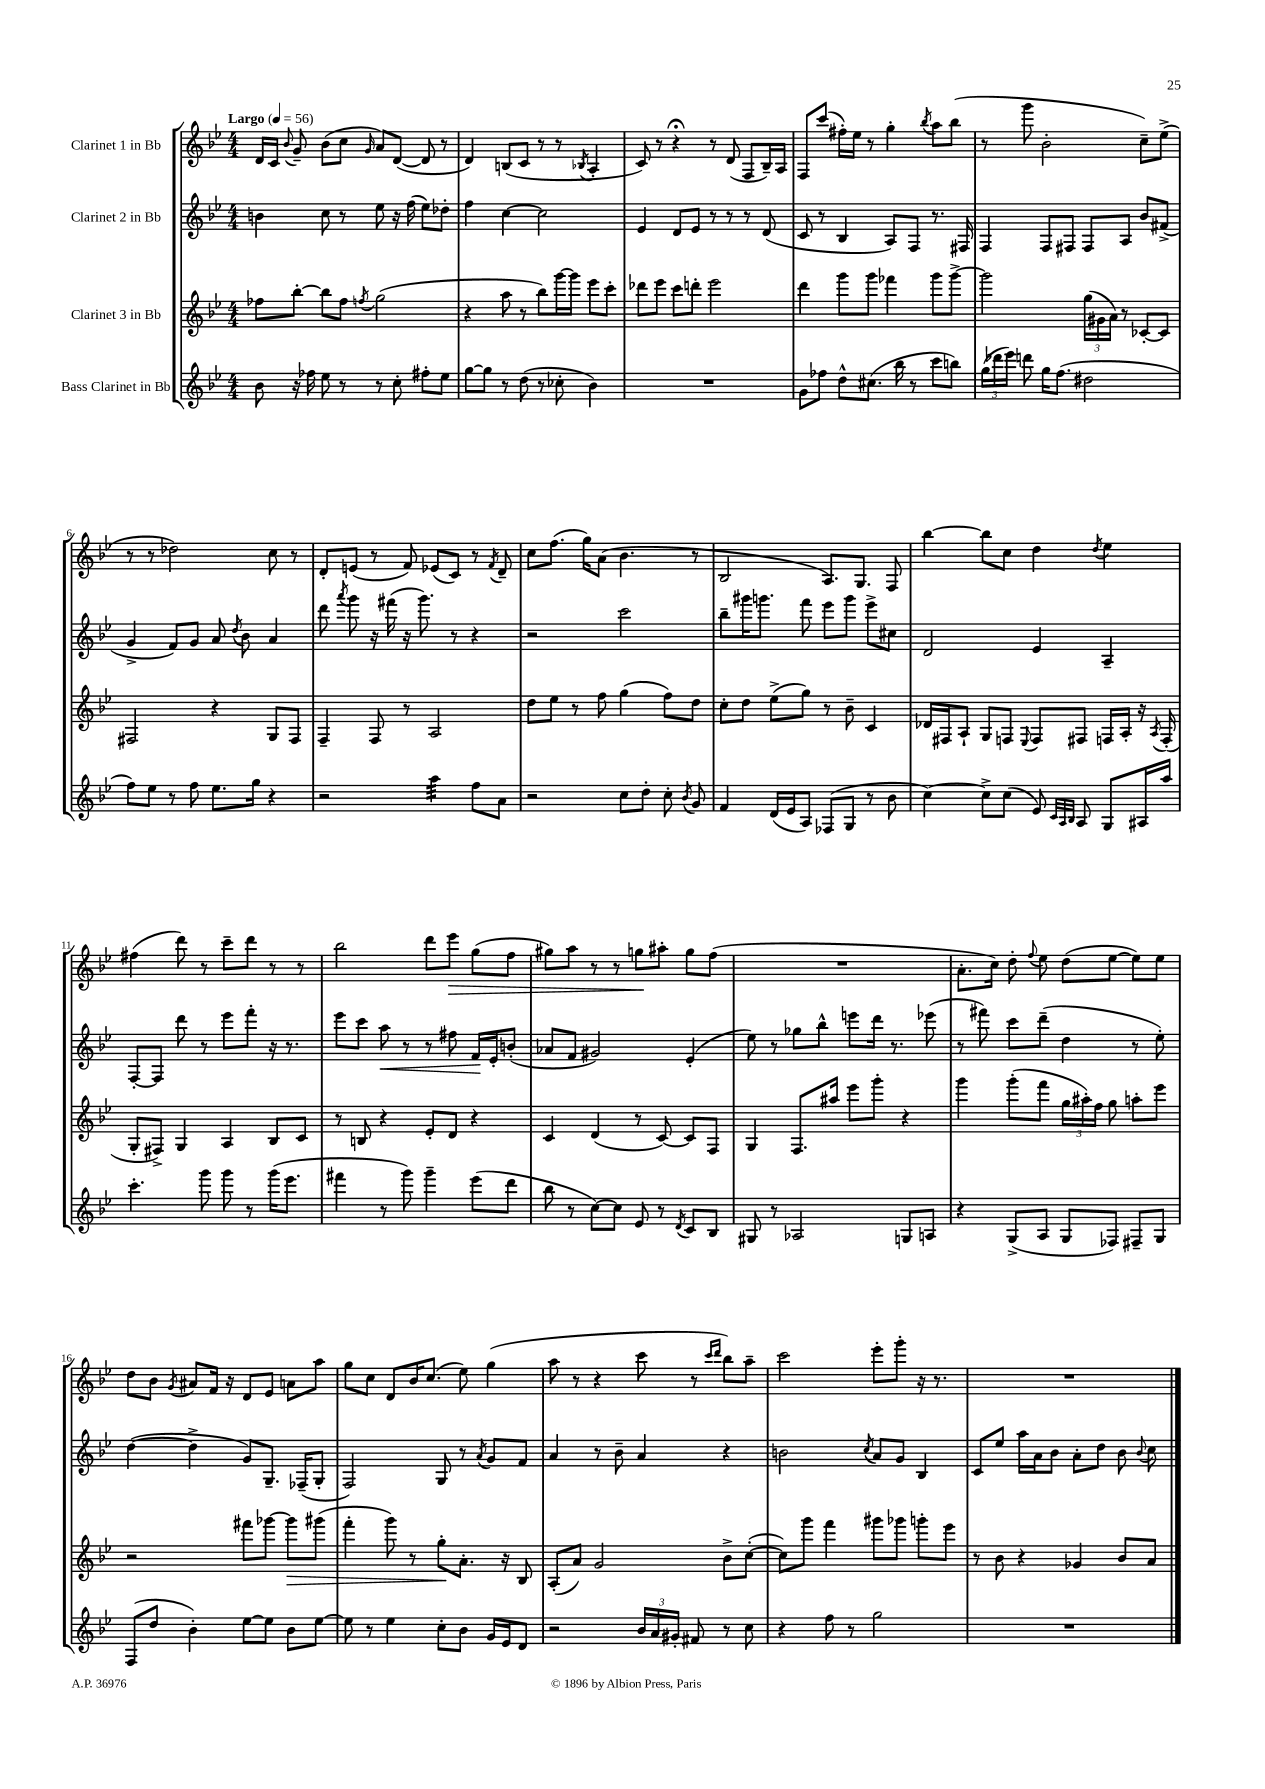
<<
\new StaffGroup <<
\new Staff = "s0" \with { instrumentName = "Clarinet 1 in Bb" } {
    \clef treble \key bes \major \numericTimeSignature \time 4/4 \tempo "Largo" 4 = 56
    \autoBeamOff d'16[ c'16] \appoggiatura { bes'8 } g'8-- bes'8[( c''8] \grace { g'16 } a'8[) d'8]~( d'8 r8 |
    d'4) b8[( c'8] r8 r8 \acciaccatura { bes8 } a4-. |
    c'8) r8 r4\fermata r8 d'8( f8[ bes16--) a16] |
    f8[ c'''8]( fis''16[-.) ees''16] r8 g''4-. \acciaccatura { bes''8 } a''8[ bes''8]( |
    r8 g'''8 bes'2-. c''8[--) ees''8]->( |
    r8 r8 des''2) c''8 r8 |
    d'8[-. e'8]( r8 f'8) ees'8[( c'8]) r8 \acciaccatura { f'8 } d'8-- |
    c''8[ f''8.]( g''16[) a'8]( bes'4. r8 |
    bes2 a8.[) g8.] f8 |
    bes''4~ bes''8[ c''8] d''4 \acciaccatura { d''8 } ees''4 |
    fis''4( d'''8) r8 c'''8[-- d'''8] r8 r8 |
    bes''2 d'''8[ ees'''8]\> g''8[( f''8] |
    gis''8[) a''8] r8 r8 g''8[\! ais''8]-. g''8[ f''8]( |
    R1 |
    a'8.[-. c''16]) d''8-. \appoggiatura { f''8 } ees''8 d''8[( ees''8]~ ees''8[) ees''8] |
    d''8[ bes'8] \acciaccatura { g'8 } ais'8[ f'16] r16 d'8[ ees'8] a'8[ a''8] |
    g''8[ c''8] d'8[ bes'16 c''8.]( ees''8) g''4( |
    a''8 r8 r4 c'''8 r8 \grace { c'''16[ d'''16] } bes''8[) a''8]-- |
    c'''2 ees'''8[-. g'''8]-. r16 r8. |
    R1 \bar "|." |
}
\new Staff = "s1" \with { instrumentName = "Clarinet 2 in Bb" } {
    \clef treble \key bes \major \numericTimeSignature \time 4/4
    \autoBeamOff b'4 c''8 r8 ees''8 r16 f''16( ees''8[) des''8]-. |
    f''4 c''4~ c''2 |
    ees'4 d'8[ ees'8] r8 r8 r8 d'8( |
    c'8 r8 bes4 a8[) f8] r8. fis16 |
    f4 f8[ fis8] fis8[ a8] bes'8[ fis'8]->( |
    g'4-> f'8[) g'8] a'8 \acciaccatura { d''8 } bes'8 a'4 |
    d'''8 \acciaccatura { a'''8 } g'''8 r16 fis'''16( r16 g'''8.) r8 r4 |
    r2 c'''2 |
    bes''8[-- gis'''16 g'''8.] f'''8 ees'''8[ g'''8] ees'''8[-> cis''8] |
    d'2 ees'4 a4-- |
    f8[~-. f8] d'''8 r8 ees'''8[ f'''8]-. r16 r8. |
    ees'''8[ c'''8] a''8\< r8 r8 fis''8 f'16[\! ees'16-. b'8]-.( |
    aes'8[ f'8] gis'2) ees'4-.( |
    ees''8) r8 ges''8[ bes''8]-^ e'''8[ d'''16] r8. ees'''8( |
    r8 fis'''8) c'''8[ d'''8]--( d''4 r8 ees''8-.) |
    d''4~( d''4-> g'8[) g8.]-- fes16[--( g8]-. |
    f2) g8 r8 \acciaccatura { a'8 } g'8[ f'8] |
    a'4 r8 bes'8-- a'4 r4 |
    b'2 \acciaccatura { c''8 } a'8[ g'8] bes4 |
    c'8[ ees''8] a''16[ a'16 bes'8] a'8[-. d''8] bes'8 \appoggiatura { bes'8 } c''8 \bar "|." |
}
\new Staff = "s2" \with { instrumentName = "Clarinet 3 in Bb" } {
    \clef treble \key bes \major \numericTimeSignature \time 4/4
    \autoBeamOff fes''8[ bes''8]~-. bes''8[ fes''8] \acciaccatura { f''8 } g''2( |
    r4 a''8 r8 bes''8[) g'''16~ g'''16] ees'''8[ c'''8]-. |
    des'''8[ ees'''8] c'''8[ d'''8]-. ees'''2 |
    d'''4 g'''8[ g'''8] fes'''4 g'''8[ g'''8]~-> |
    g'''2 \tuplet 3/2 { g''16[( gis'16 a'16]) } r8 ces'8[~-. ces'8] |
    fis2 r4 g8[ fis8] |
    f4-- f8 r8 a2 |
    d''8[ ees''8] r8 f''8 g''4( f''8[) d''8] |
    c''8[-. d''8] ees''8[->( g''8]) r8 bes'8-- c'4 |
    des'16[ fis16 a8]-! g8[ f8] \appoggiatura { ees8 } f8[ fis8] f16[ a16]-. r16 \acciaccatura { a8 } f16-.( |
    g8[-. fis8]->) g4 a4 bes8[ c'8] |
    r8 b8 r4 ees'8[-. d'8] r4 |
    c'4 d'4( r8 c'8~) c'8[ f8] |
    g4 f8.[ ais''16] ees'''8[ g'''8]-. r4 |
    g'''4 g'''8[-.( f'''8] \tuplet 3/2 { g''16[ ais''16-.) f''16] } g''8 a''8[-. ees'''8] |
    r2 fis'''8[ ges'''8]~ ges'''8[\> gis'''8]( |
    f'''4-. g'''8) r8 g''8[-.\! a'8.]-. r16 bes8 |
    a8[-.( a'8]) g'2 bes'8[-> c''8]~-.( |
    c''8[) g'''8] f'''4 gis'''8[ ges'''8] g'''8[-. ees'''8] |
    r8 bes'8 r4 ges'4 bes'8[ a'8] \bar "|." |
}
\new Staff = "s3" \with { instrumentName = "Bass Clarinet in Bb" } {
    \clef treble \key bes \major \numericTimeSignature \time 4/4
    \autoBeamOff bes'8 r16 fes''16 ees''8 r8 r8 c''8-. fis''8[-. ees''8] |
    g''8[~ g''8] r8 d''8( r8 ces''8-. bes'4) |
    R1 |
    g'8[ fes''8] d''8[-^ cis''8.]( bes''16 r8 c'''8[ b''8]) |
    \tuplet 3/2 { g''16[( des'''16 ees'''16]) } d'''8 g''16[ f''8.]( dis''2 |
    f''8[) ees''8] r8 f''8 ees''8.[ g''16] r4 |
    r2 a''4:32 f''8[ a'8] |
    r2 c''8[ d''8]-. c''8-. \acciaccatura { bes'8 } g'8 |
    f'4 d'16[( ees'16 a8]) fes8[( g8] r8 bes'8 |
    c''4~) c''8[-> c''8]( ees'8) \grace { c'32[ a32 bes32] } a8 g8[ ais16 a''16] |
    c'''4.-. g'''8 g'''8 r8 g'''16[( ees'''8.] |
    fis'''4 r8 g'''8) g'''4-- ees'''8[( d'''8] |
    bes''8 r8 c''8[~) c''8] ees'8 r8 \acciaccatura { d'8 } c'8[ bes8] |
    gis8 r8 aes2 g8[ a8] |
    r4 g8[->( a8] g8[ fes8]) fis8[-- g8] |
    f8[( d''8] bes'4-.) ees''8[~ ees''8] bes'8[ ees''8]~ |
    ees''8 r8 ees''4 c''8[-. bes'8] g'16[ ees'16 d'8] |
    r2 \tuplet 3/2 { bes'16[ a'16 gis'16]-. } fis'8 r8 c''8 |
    r4 f''8 r8 g''2 |
    R1 \bar "|." |
}
>>
>>
